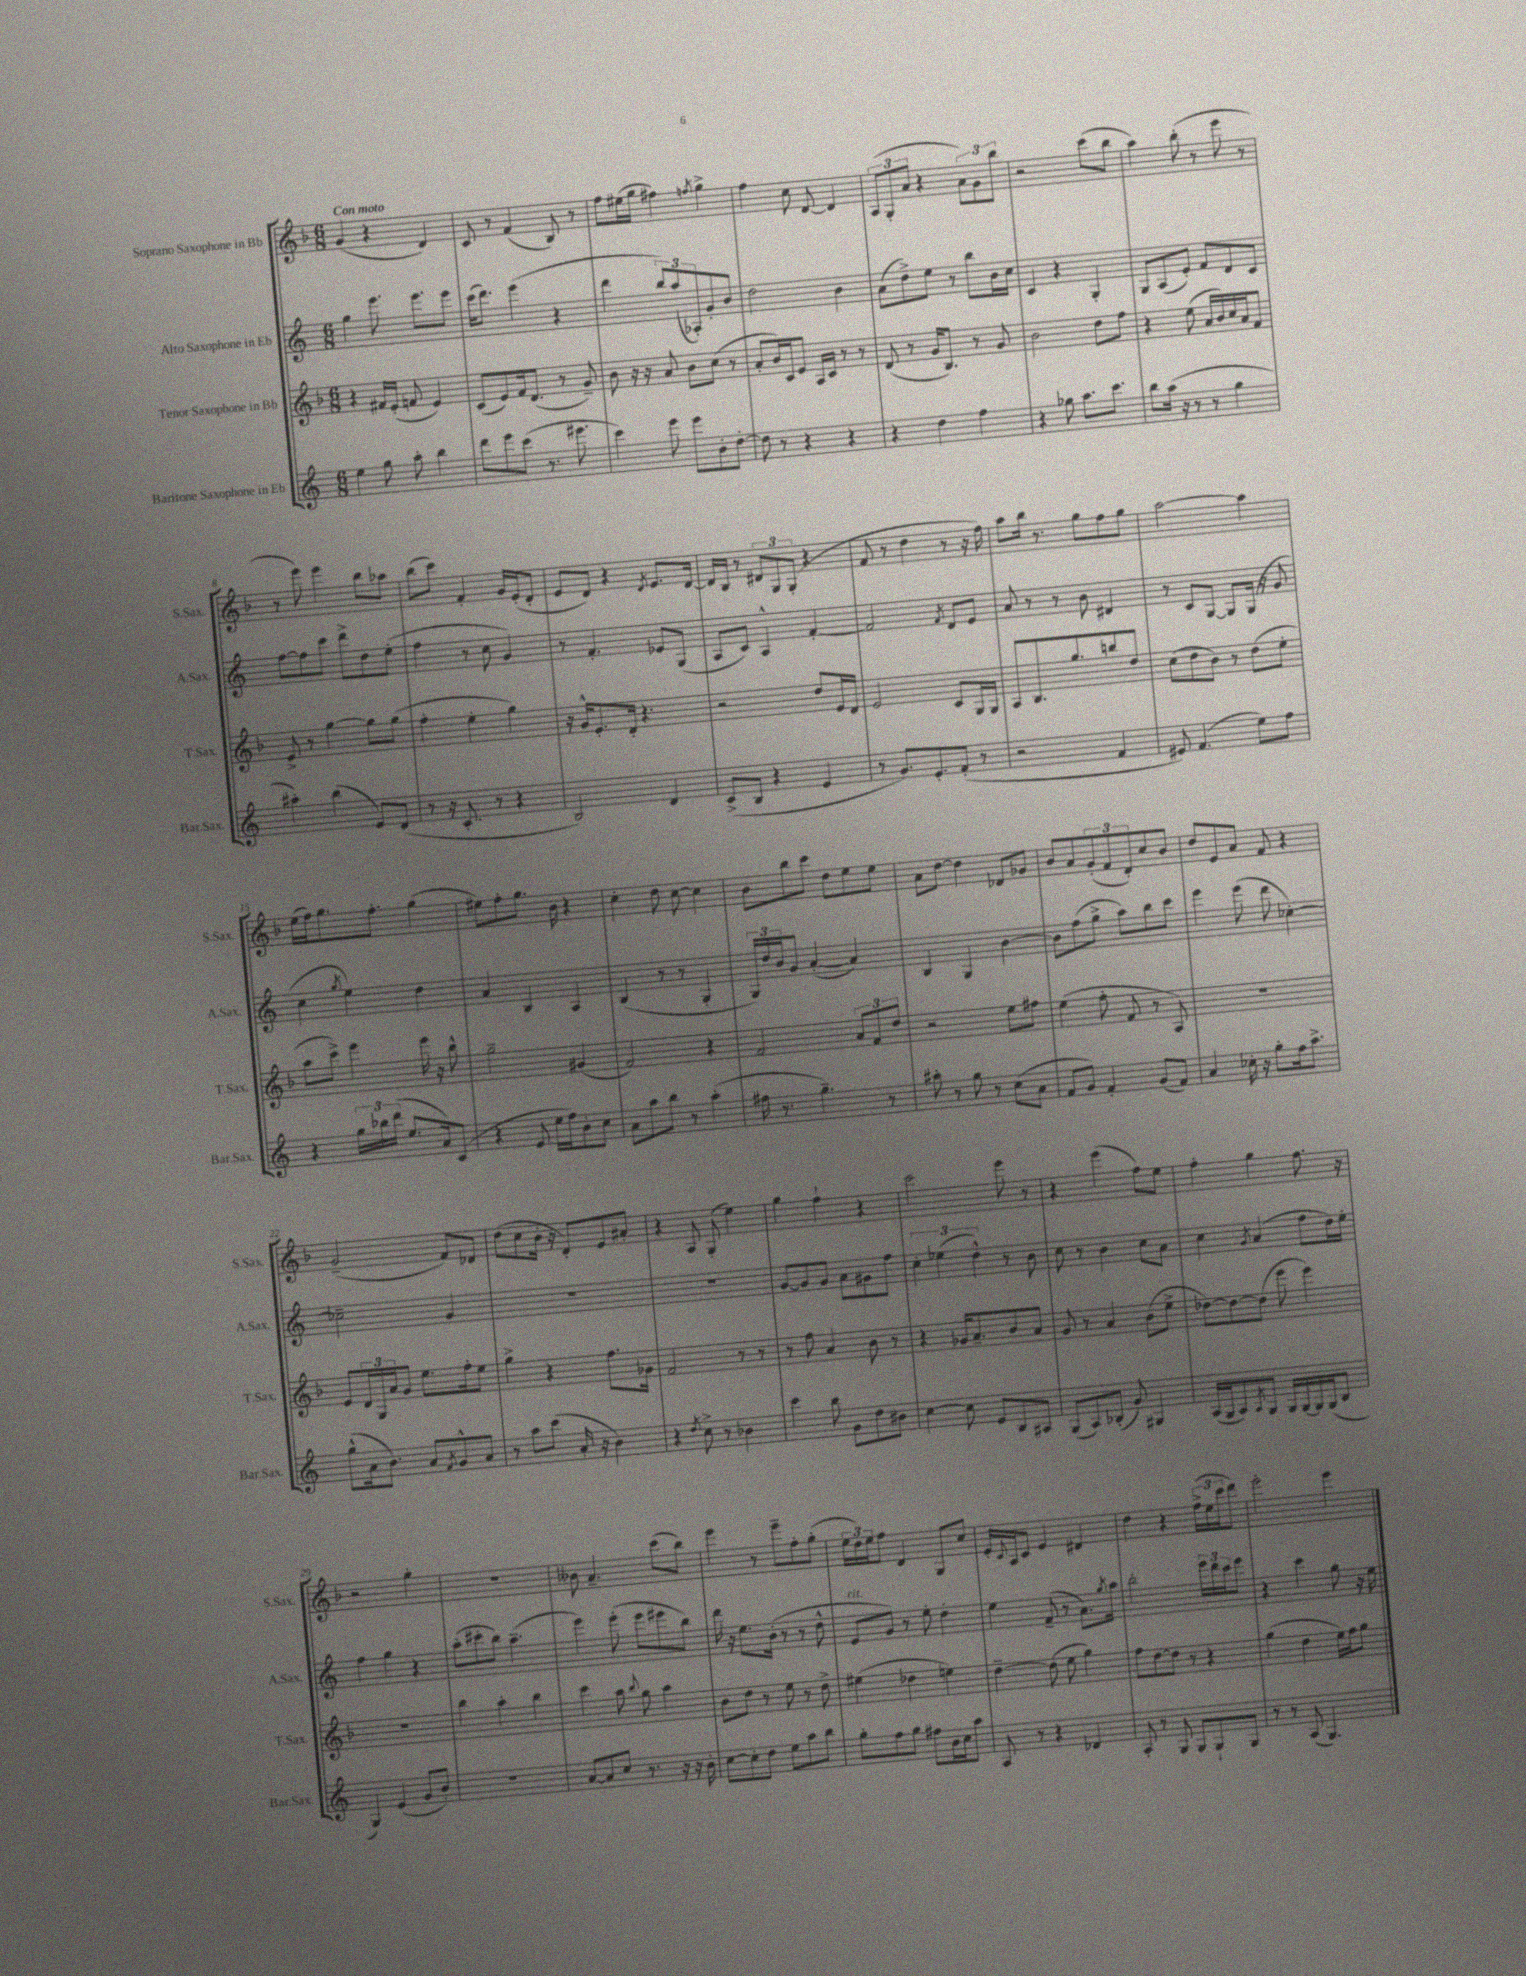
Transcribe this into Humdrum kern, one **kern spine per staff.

**kern	**kern	**kern	**kern
*part4	*part3	*part2	*part1
*staff4	*staff3	*staff2	*staff1
*I"Baritone Saxophone in Eb	*I"Tenor Saxophone in Bb	*I"Alto Saxophone in Eb	*I"Soprano Saxophone in Bb
*I'Bar.Sax.	*I'T.Sax.	*I'A.Sax.	*I'S.Sax.
*clefG2	*clefG2	*clefG2	*clefG2
*k[]	*k[b-]	*k[]	*k[b-]
*M6/8	*M6/8	*M6/8	*M6/8
=1	=1	=1	=1
!	!	!	!LO:TX:a:B:t=Con moto
4ee\	4r	4gg\	(4g/
8gg\	16f#X/LL	8.eee\	4r
.	(16e'/JJ	.	.
8aa'\	8fn/	.	.
.	.	8.eee\L	.
4bb\	4e/)	.	4d/)
.	.	8eee\J	.
=2	=2	=2	=2
8ddd\L	(8c/L	(16ccc\KL	8c/
.	.	8.ddd\J)	.
8eee\	8e/)	.	8r
(8ccc\J	16f/k	(4eee\	(4f/
.	(8.d/J	.	.
8.r	.	.	.
.	8r	4r	8B-/)
8.eee#X\	.	.	.
.	8g~/)	.	8r
=3	=3	=3	=3
4ccc\)	8b-\	4ddd\	8ff\L
.	16r	.	(16ee#X\L
.	16r	.	16gg\JJ
8eee\	8a/	12bb/L)	4ff#X\)
.	.	(12aa/	.
8eee\L	8b-\L	.	.
.	.	12A-X'/)	.
.	.	.	8qffn/
8b'\	(8cc\J	8g'/	4gg^\
[8dd'\J	8r	8b/J	.
=4	=4	=4	=4
8dd\]	8a'/L	2dd\	4ff\
8r	16b-/L)	.	.
.	16c/J	.	.
4r	8e/J	.	8cc\
.	16A/LL	.	[8d/
.	16c/JJ	.	.
4r	8r	4b\	4d/]
.	8r	.	.
=5	=5	=5	=5
4r	(8d/	(8a\L	(12A/L
.	.	.	12G'/
.	8r	8dd^\)	.
.	.	.	12a/J
4dd\	16g/KL	8ee\J	4r
.	8.B-/J)	.	.
.	.	8r	.
4ff\	8r	8bb\L	12a\L)
.	.	.	12g\
.	8g/	16b\L	.
.	.	.	12bb-\J
.	.	16cc\JJ	.
=6	=6	=6	=6
4r	2b-\	4c/	2r
8gg-X\	.	4r	.
8.aa\L	.	.	.
.	8dd\L	4G'/	(8ccc\L
8.ccc\J	.	.	.
.	8ff\J	.	8bb-\J
=7	=7	=7	=7
8bb\L	4r	8G/L	4aa\)
(16aa\Jk	.	(8A/	.
16r	.	.	.
8r	(8ee\	8e'/J)	(8bb-'\
8r	16a/LL	8f/L	8r
.	16b-/)	.	.
4gg\	16cc/	8d/	8eee\
.	16a/J	.	.
.	8f/J	8c/J	8r
!!LO:LB:g=z
=8	=8	=8	=8
4aa#X'\)	8e^/	[8ff\L	8r
.	8r	8ff\]	8eee\)
(4bb\	[4gg\	8ccc\J	4eee\
.	.	8ddd^\L	.
8e/L)	8gg\L]	8dd\	8bb-\L
(8d/J	(8gg\J	(8ee'\J	8aa-X\J
=9	=9	=9	=9
8r	4ff'\	4ff\	(8bb-\L
16r	.	.	8ccc\J)
8.c'/	.	.	.
.	4ee'\	8r	4f'/
8r	.	8cc\	.
4r	4gg\)	4g/)	16g/LL
.	.	.	(16e'/J
.	.	.	8d'/J
=10	=10	=10	=10
2B/)	16r	8r	8e/L
.	16g^^/KL	.	.
.	8.e'/	4.f'/	8d/J)
.	.	.	4r
.	16d'/Jk	.	.
.	4.r	.	.
.	.	.	8qd/
4d/	.	8e-X/L	8.e/L
.	.	(8G/J	.
.	.	.	[16d/Jk
=11	=11	=11	=11
(8c^/L	2r	8A/L	16d/LL]
.	.	.	16B-/JJ
8B/J	.	8c/J)	8r
4r	.	4A^^/	12d#X/L
.	.	.	12G/
.	.	.	(12G'/J
4e/	8dd/L	[4f'/	4r
.	16e/L	.	.
.	16d/JJ	.	.
=12	=12	=12	=12
8r	2e/	2f/]	8f/
8.g/L)	.	.	8r
.	.	.	4dd\
8.e'/	.	.	.
.	.	8qf/	.
(8f'/J	8c/L	8d/L	8r
8r	16G/L	8e/J	16r
.	16G/JJ	.	16ff\)
=13	=13	=13	=13
2r	8A/L	8a/	8aa\L
.	8.B-/	8r	16bb-\Jk
.	.	.	8.r
.	.	8r	.
.	8.gg/	.	.
.	.	8b\	8gg\L
4f/	8bbn/	4d#X/	8ff\
.	8dd/J	.	8gg\J
=14	=14	=14	=14
8e#X/)	(8cc\L	8r	[2aa\
(4.f/	8dd\	8c/L	.
.	8b-\J)	[8G/J	.
.	8r	8G/L]	.
8ee\L)	(8dd\L	(16G/Jk	4aa\]
.	.	16r	.
8ff\J	8ee'\J	8g/	.
!!LO:LB:g=z
=15	=15	=15	=15
4r	8aa\L	4cc\	(16ee\LL
.	.	.	16ff\J)
.	8ccc^\J)	.	8.gg\
.	.	8qgg/	.
24gg\LL	4eee\	4ee\)	.
24bb-X\	.	.	.
.	.	.	8.ff'\J
(24ddd\JJ	.	.	.
8.ee/L	.	.	.
.	16eee\	4dd\	(4gg\
16a/k)	16r	.	.
(8c/J	8bb-^^\	.	.
=16	=16	=16	=16
4r	2gg~\	4a/	8ee#X\L)
.	.	.	8ff'\
8e/	.	4B/	8.gg\J
16ee\LL	.	.	.
16ff\J)	.	.	16b-\
8b'\	(4g#X/	4A/	4r
8cc\J	.	.	.
=17	=17	=17	=17
8a\L	2f/)	(4B/	4cc'\
8aa\	.	.	.
8bb\J	.	8r	8dd\
8r	.	8r	[8cc\
(4aa'\	4r	4G'/	4cc\]
=18	=18	=18	=18
16ff#X\	2f/	24G/LL)	8b-\L
.	.	24dd/	.
8.r	.	.	.
.	.	24b/J	.
.	.	8g/J	8bb-\
4.gg~\)	.	([4a'/	8ccc\J
.	.	.	8dd\L
.	12a/L	4a/])	8ee\
.	12f/	.	.
8r	.	.	8ee\J
.	12dd/J	.	.
=19	=19	=19	=19
8aa#X'\	2r	4B/	8a\L
8r	.	.	[8dd\J
8gg\	.	4G/	4dd\]
8r	.	.	.
(8cc\L	8ee\L	[4b\	8d-X/L
8a\J	8ff#X\J	.	8g-X/J
=20	=20	=20	=20
8f/L	(4ee\	8b\L]	8b-/L
8g/J)	.	(8ff\	8a/
4f'/	8ff'\	8gg^\J	(12g'/
.	.	.	12f/
.	8f/	8aa\L)	.
.	.	.	12d'/)
(8g/L	8r	8bb\	8cc/
8f/J)	8A/)	8ccc\J	8b-/J
=21	=21	=21	=21
4a/	2.r	4eee\	8dd/L
.	.	.	8e/
16cc-X'\	.	(8eee\	8a/J
16r	.	.	.
8gg'\L	.	8ddd\	8f/
16ff\k	.	[4cc-X'\)	4r
8.aa^\J	.	.	.
!!LO:LB:g=z
=22	=22	=22	=22
(8gg^^\L	8e/L	2cc-X~\]	(2g~/
16a\k	24d/L	.	.
.	24G/	.	.
8.b\J)	.	.	.
.	24a/J	.	.
.	8g/J	.	.
8a/L	8.ee\L	.	.
8qf/	.	.	.
8g^^/	.	4g/	8f/L)
.	16ff'\k	.	.
8a/J	8ee\J	.	8d-X/J
=23	=23	=23	=23
8r	4gg^\	2.r	(8dd\L
8aa\L	.	.	8cc\
(8ccc\J	4r	.	16b-'\Jk
.	.	.	16r
16a'/	.	.	8d'/L)
16r	.	.	.
4b\)	8.ff\L	.	8e/
.	.	.	8a#X'/J
.	16g-X\Jk	.	.
=24	=24	=24	=24
4r	2f/	2.r	4r
8qdd/	.	.	.
8cc^\	.	.	8A/
8r	.	.	(8G'/
4b-X\	8r	.	4ee\)
.	8r	.	.
=25	=25	=25	=25
4ccc\	8r	[8g/L	4gg\
.	8ff\	8g/]	.
8bb\	4a/	8g/J	4ff`\
8g\L	.	8a\L	.
8dd\	8b-\	8g#X\	4r
8b#X\J	8r	8ff\J	.
=26	=26	=26	=26
[4cc\	4r	6cc'\	2ccc\
.	.	(6ee-X\	.
8cc\]	16g-X/KL	.	.
.	8.a~/	.	.
.	.	6dd^^\)	.
8e/L	.	.	.
8B/	8b-/	8r	8eee\
8A#X/J	8a/J	8b\	8r
=27	=27	=27	=27
(8G/L	8g/	8cc\	4r
8A/)	8r	8r	.
(8B-X'/J	4a/	4b\	(4eee\
8g/)	.	.	.
4G#X/	(8b-\L	8cc\L	8ff\L)
.	8ee^\J	8a\J	8ee\J
=28	=28	=28	=28
(16A/LL	[8dd-X\L)	4cc\	4ff'\
16G/J	.	.	.
8A/)	8dd-\_	.	.
8qA/	.	8qg/	.
8G/J	(8dd-\J]	(4a/	4gg\
16G/LL	8eee\	.	.
[16G/	.	.	.
16G/]	4eee\)	8ff\L	8.ff\
(16G/J	.	.	.
8B/J	.	16dd\L)	.
.	.	16ee'\JJ	16r
!!LO:LB:g=z
=29	=29	=29	=29
4G/)	2.r	4ff\	2r
(4e/	.	4gg\	.
8g/L	.	4r	4gg'\
8b'/J)	.	.	.
=30	=30	=30	=30
2.r	4bb-\	(8aa'\L	2.r
.	.	8ccc#X'\	.
.	4aa'\	8bb\J)	.
.	.	(4.aa~\	.
.	4bb-\	.	.
=31	=31	=31	=31
[8a/L	4ccc\	4eee\)	8b--X\
8a/]	.	.	4.a~/
8cc/J	8aa\	(8eee'\	.
.	8qqbb-/	.	.
8.r	8gg\	8eee\L	.
.	4aa\	8eee#X\	(8ccc\L
16r	.	.	.
16r	.	8bb\J)	8bb-\J)
16b'\	.	.	.
=32	=32	=32	=32
[8cc\L	8b-\L	16ddd\	4eee\
.	.	16r	.
8cc'\]	8dd\J	8.ee\L	.
8dd\J	8r	.	8r
.	.	(16b'\Jk	.
8ee\L	8ee\	8r	8eee~\L
8aa\	8r	8r	8ff'\
8bb\J	8dd^\	8dd^^\	(8gg'\J
=33	=33	=33	=33
!	!	!LO:TX:a:i:t=rit.	!
8gg'\L	(4ee#X\	8e/L	24ee\LL
.	.	.	24dd\)
.	.	.	24ee\J
8ff\	.	8g/J)	8ff\J
8gg\J	4dd-X\	8r	4d/
8ff#X\L	.	8ee'\	.
16b\L	4een\)	4dd'\	8G/L
16cc\J	.	.	.
8aa\J	.	.	8cc/J
=34	=34	=34	=34
8A/	[4dd~\	4ee\	16e'/LL
.	.	.	8qqc/
.	.	.	16A/J
8r	.	.	8c/J
4r	(8dd\]	(8f~/	4e/
.	8ee\	8r	.
4d-X/	4gg\)	8.a\L)	4d#X/
.	.	8qgg/	.
.	.	16aa\Jk	.
=35	=35	=35	=35
8A'/	8ff\L	2bb'\	4dd\
8r	[8dd\	.	.
8G/	8dd\J]	.	4r
8G/L	8r	.	.
8G`/	4r	24eee\LL	(24ff^\LL
.	.	24ddd\	24ee\
.	.	24ccc\J	24ccc\J
8G/J	.	8eee\J	8ddd\J)
=36	=36	=36	=36
8r	(4gg\	4r	2eee'\
8r	.	.	.
(8A/	4dd\	4ccc\	.
4.G/)	.	.	.
.	16ee\LL)	8gg\	4eee\
.	16ff\J	.	.
.	8gg\J	16r	.
.	.	16ee\	.
==	==	==	==
*-	*-	*-	*-
